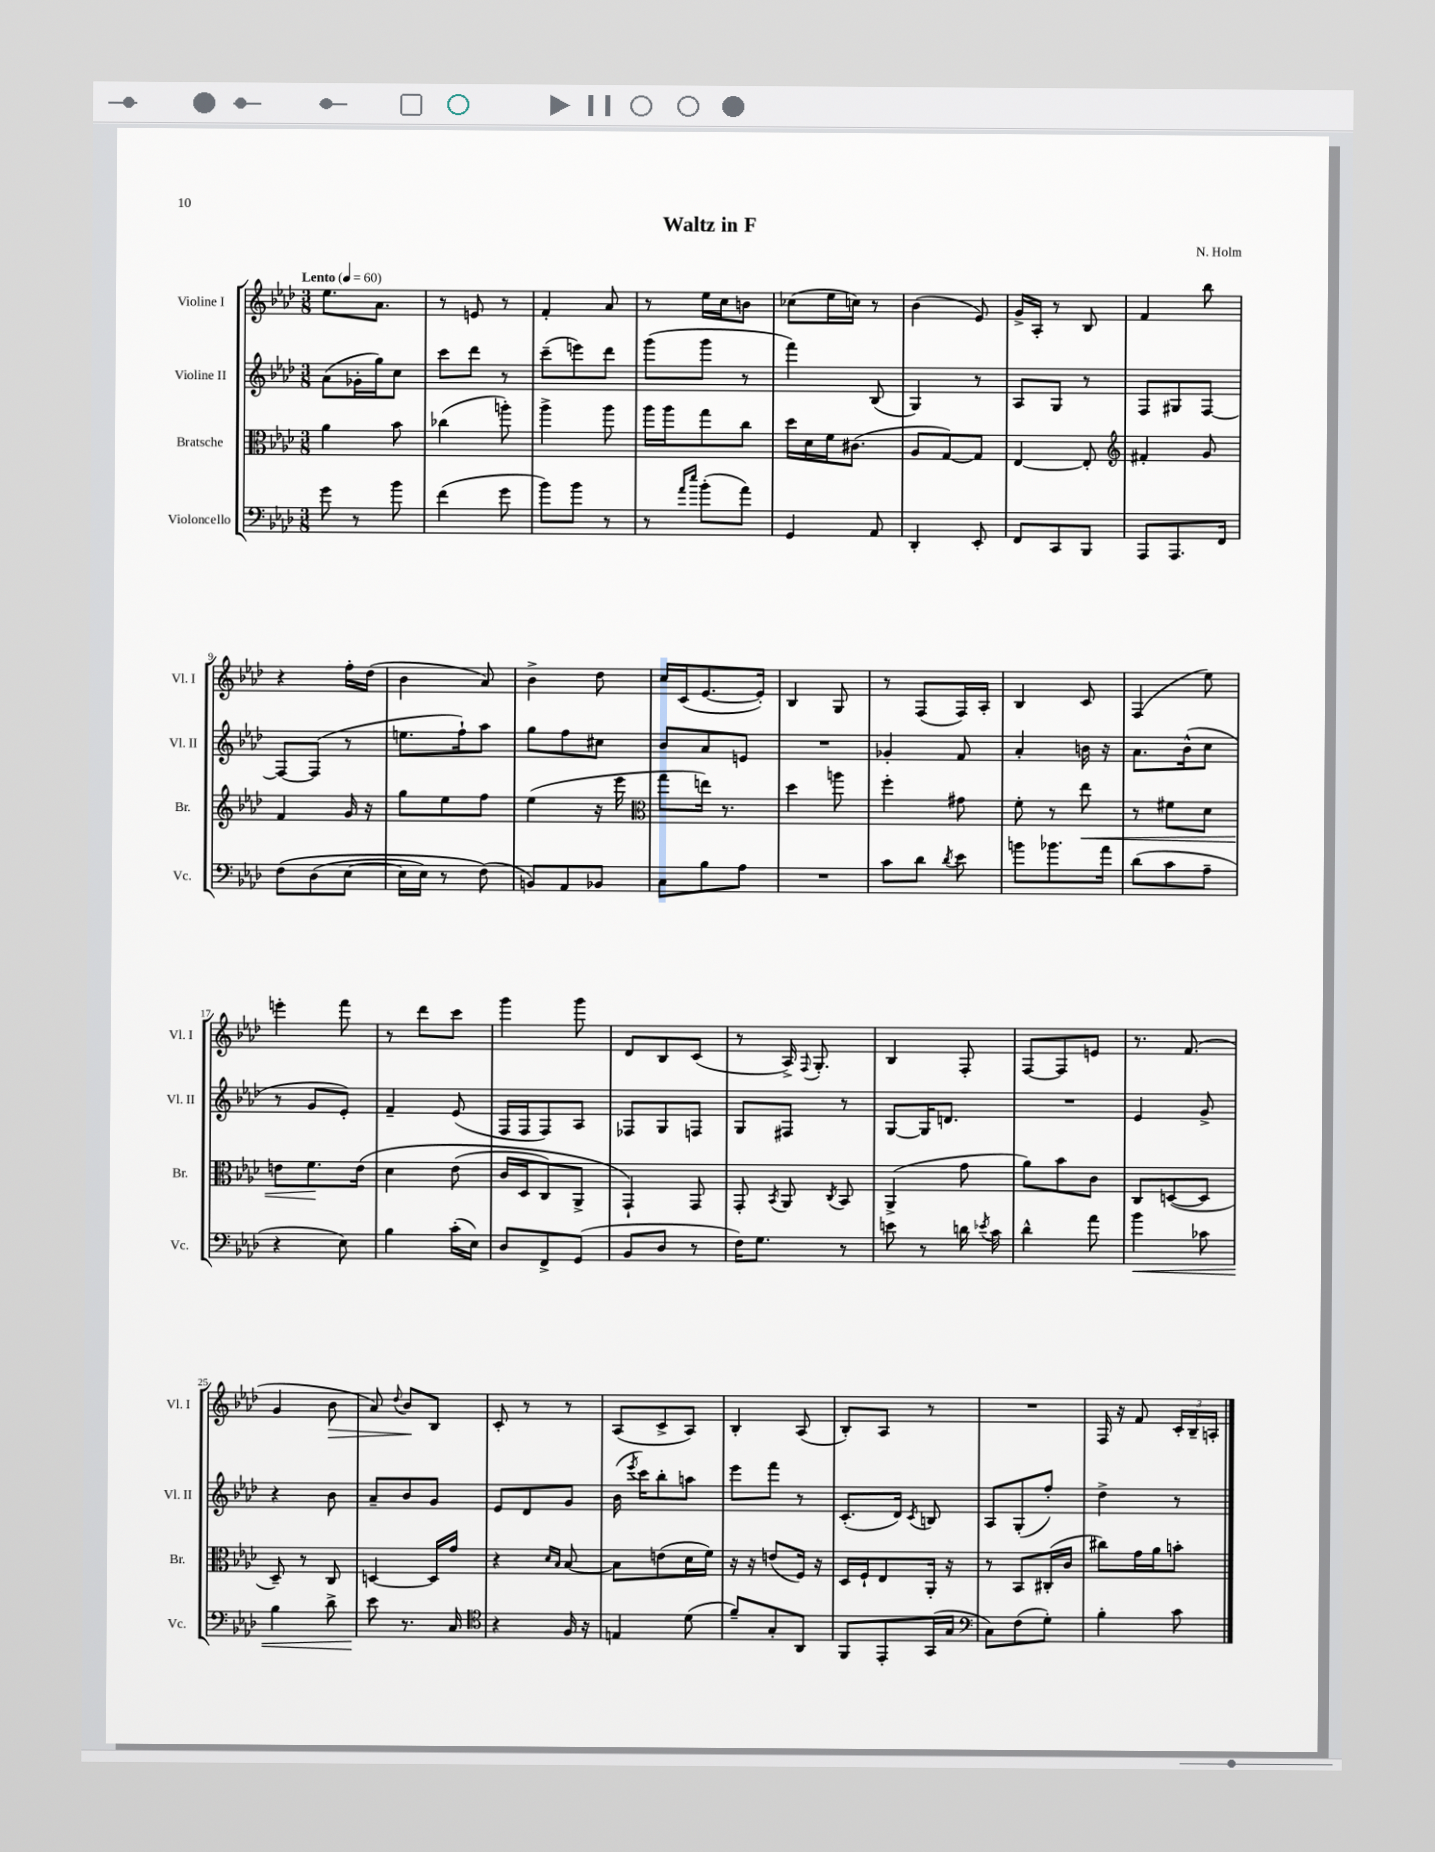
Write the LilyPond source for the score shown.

\header { title = "Waltz in F" composer = "N. Holm" }
<<
\new StaffGroup <<
\new Staff = "s0" \with { instrumentName = "Violine I" shortInstrumentName = "Vl. I" } {
    \clef treble \key aes \major \numericTimeSignature \time 3/8 \tempo "Lento" 4 = 60
    \autoBeamOff ees''8.[ aes'8.] |
    r8 e'8 r8 |
    f'4-. aes'8 |
    r8 ees''16[ c''16 b'8] |
    ces''8[( ees''16 c''16]) r8 |
    bes'4( ees'8) |
    g'16[-> aes16]-. r8 bes8 |
    f'4 bes''8 |
    r4 f''16[-. des''16]( |
    bes'4 aes'8) |
    bes'4-> des''8 |
    c''16[ c'16( ees'8.~ ees'16]-.) |
    bes4 g8 |
    r8 f8[( f16) aes16]-. |
    bes4 c'8 |
    f4( ees''8) |
    e'''4-. f'''8 |
    r8 des'''8[ c'''8] |
    g'''4 g'''8 |
    des'8[ bes8 c'8]( |
    r8 aes16->) \appoggiatura { f8 } g8.-. |
    bes4 f8-. |
    f8[~ f8 e'8] |
    r8. f'8.( |
    g'4 bes'8\> |
    aes'8) \appoggiatura { des''8 } bes'8[\! bes8] |
    c'8-. r8 r8 |
    aes8[( c'8-> aes8]) |
    bes4-. aes8( |
    bes8[-.) aes8] r8 |
    R4. |
    f16 r16 f'8 \tuplet 3/2 { c'16[-. bes16-- a16]-. } \bar "|." |
}
\new Staff = "s1" \with { instrumentName = "Violine II" shortInstrumentName = "Vl. II" } {
    \clef treble \key aes \major \numericTimeSignature \time 3/8
    \autoBeamOff aes'8[( ges'16-. g''16) c''8] |
    c'''8[ des'''8] r8 |
    c'''8[--( e'''8) des'''8] |
    g'''8[( g'''8] r8 |
    f'''4) bes8( |
    g4) r8 |
    aes8[ g8] r8 |
    f8[ gis8 f8]~ |
    f8[~ f8]( r8 |
    e''8.[ f''16-!) aes''8] |
    g''8[ f''8 cis''8] |
    bes'8[ aes'8 e'8] |
    R4. |
    ges'4-. f'8 |
    aes'4-. b'16 r16 |
    aes'8.[ bes'16-^( c''8] |
    r8 g'8[ ees'8]-.) |
    f'4-- ees'8( |
    f16[ f16 f8) aes8] |
    fes8[ g8 f8] |
    g8[ fis8] r8 |
    g8[~ g16 d'8.] |
    R4. |
    ees'4 g'8-> |
    r4 bes'8 |
    aes'8[-- bes'8 g'8] |
    ees'8[ des'8 g'8] |
    bes'16( \acciaccatura { ees'''8 } c'''16[) bes''8-. a''8] |
    ees'''8[ f'''8] r8 |
    c'8.[-.( des'16]) \acciaccatura { c'8 } b8 |
    aes8[ g8-.( f''8]-.) |
    des''4-> r8 \bar "|." |
}
\new Staff = "s2" \with { instrumentName = "Bratsche" shortInstrumentName = "Br." } {
    \clef alto \key aes \major \numericTimeSignature \time 3/8
    \autoBeamOff aes'4 bes'8 |
    ces''4( a''8-.) |
    aes''4-> aes''8 |
    aes''16[ aes''16 g''8 c''8] |
    des''16[ des'16 f'16 cis'8.]( |
    aes8[ g8~) g8] |
    ees4~ ees8-. |
    \clef treble fis'4-. g'8 |
    f'4 g'16 r16 |
    g''8[ ees''8 f''8] |
    ees''4( r16 ees'''16 |
    \clef alto g''8[ e''16]) r8. |
    des''4 a''8 |
    f''4-. gis'8 |
    f'8-. r8 ees''8\< |
    r8 fis'8[ des'8] |
    e'8[ f'8.\! e'16]\( |
    des'4 ees'8( |
    c'16[ des16 c8) aes,8]-> |
    g,4-!\) g,8 |
    g,8-. \acciaccatura { bes,8 } aes,8 \acciaccatura { c8 } bes,8 |
    aes,4->( g'8 |
    aes'8[) bes'8 c'8] |
    c8[ d8~( d8] |
    des8--) r8 c8 |
    d4~ d16[ g'16] |
    r4 \grace { des'16[ bes16] } bes8~ |
    bes8[ e'8( des'16 f'16]) |
    r16 r16 e'8[( f16]) r16 |
    des16[ f16-! ees8 aes,16]-. r16 |
    r8 bes,8[ cis16-.( c'16] |
    cis''8[) g'16 aes'16 b'8]-. \bar "|." |
}
\new Staff = "s3" \with { instrumentName = "Violoncello" shortInstrumentName = "Vc." } {
    \clef bass \key aes \major \numericTimeSignature \time 3/8
    \autoBeamOff g'8 r8 bes'8 |
    f'4( g'8 |
    bes'8[) bes'8] r8 |
    r8 \grace { aes'16[ ees''16] } bes'8[-.( aes'8]) |
    g,4 aes,8 |
    des,4-. ees,8-. |
    f,8[ c,8 bes,,8] |
    aes,,8[ aes,,8. f,16] |
    f8[\( des8( ees8]~ |
    ees16[ ees16]) r8 f8(\) |
    b,8[) aes,8 bes,8] |
    c8[ bes8 aes8] |
    R4. |
    c'8[ des'8] \acciaccatura { des'8 } ees'8 |
    b'8[ bes'8. aes'16] |
    des'8[( c'8 aes8]-- |
    r4 ees8) |
    bes4 c'16[-.( ees16]) |
    des8[ f,8-> g,8]( |
    bes,8[ des8] r8 |
    f16[) g8.] r8 |
    e'8 r8 d'16 \acciaccatura { ees'8 } c'16 |
    des'4-^ aes'8 |
    bes'4\< ces'8 |
    bes4 des'8-> |
    ees'8\! r8. c16 |
    \clef tenor r4 f16 r16 |
    e4 des'8( |
    f'8[--) g8-. aes,8] |
    f,8[ ees,8-. g,16( g16] |
    \clef bass c8[) f8( g8]-.) |
    bes4-. c'8 \bar "|." |
}
>>
>>
